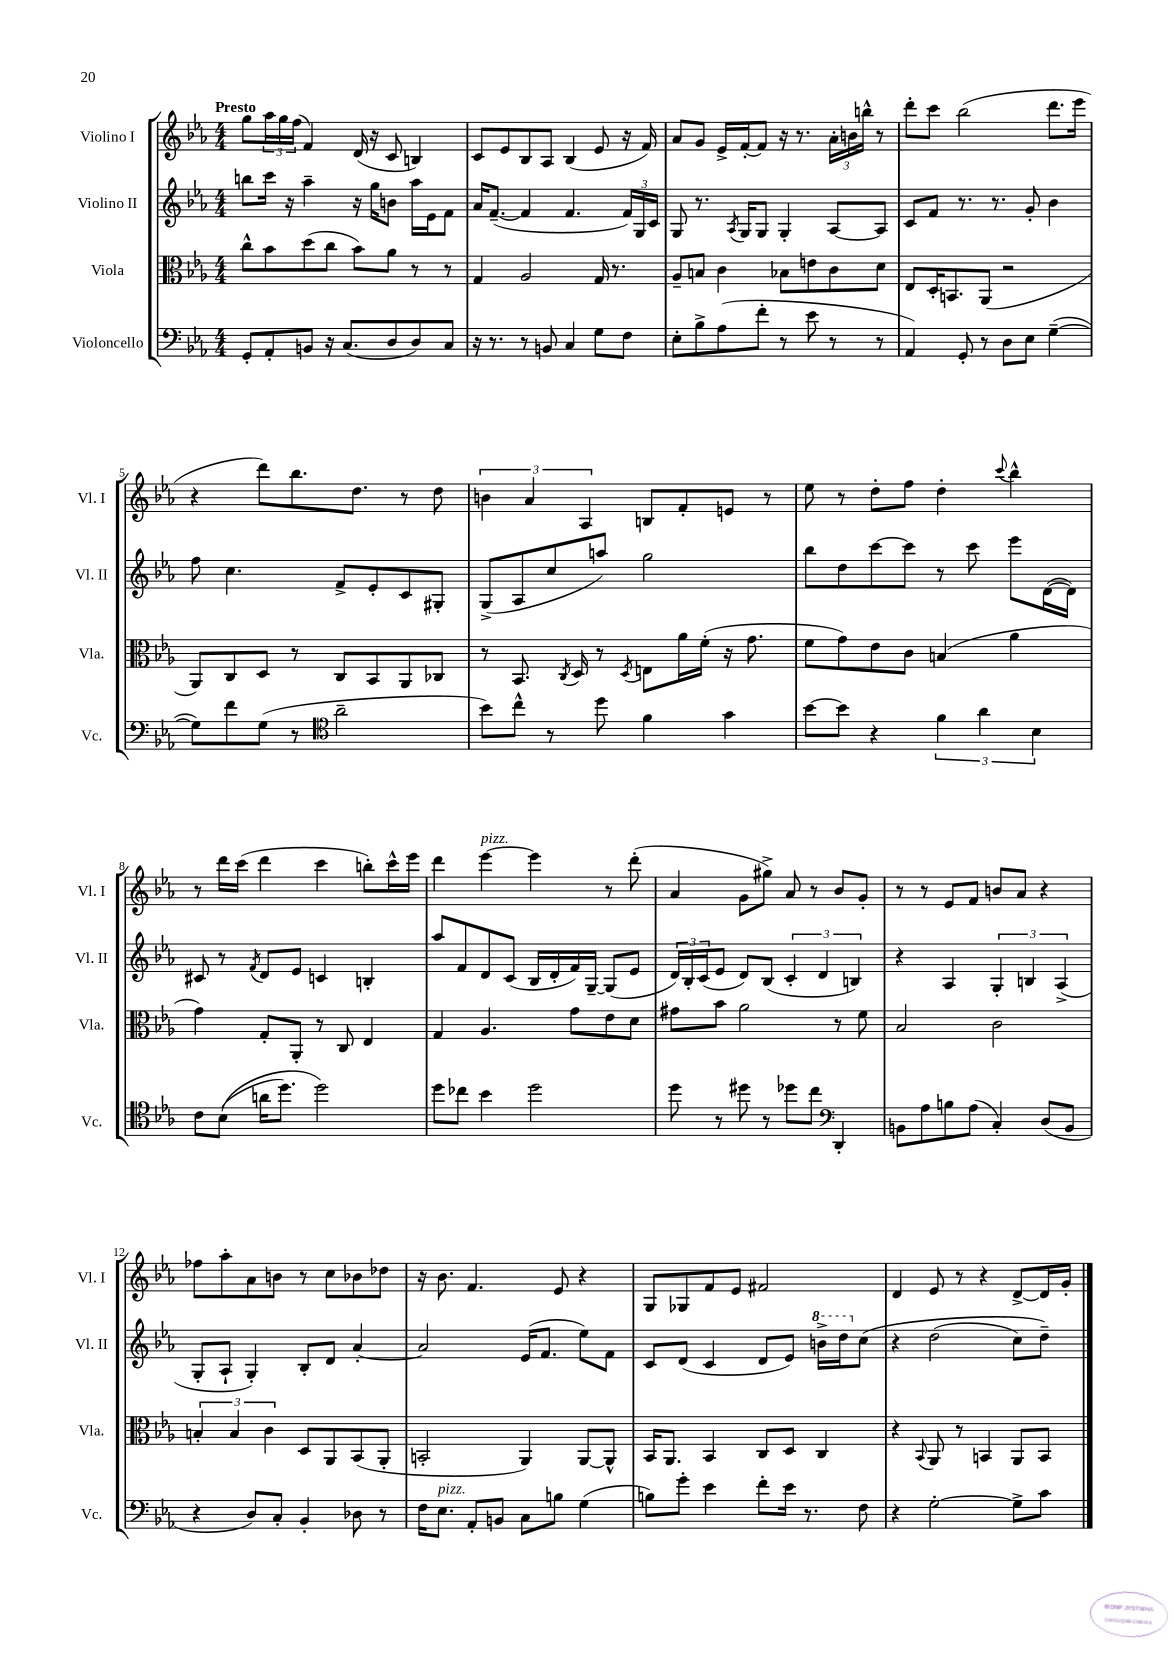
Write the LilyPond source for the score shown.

<<
\new StaffGroup <<
\new Staff = "s0" \with { instrumentName = "Violino I" shortInstrumentName = "Vl. I" } {
    \clef treble \key ees \major \numericTimeSignature \time 4/4 \tempo "Presto"
    g''8 \tuplet 3/2 { aes''16 g''16 f''16( } f'4) d'16( r16 c'8 b4) |
    c'8 ees'8 bes8 aes8 bes4( ees'8 r16 f'16) |
    aes'8 g'8 ees'16-> f'16~-. f'8 r16 r8. \tuplet 3/2 { aes'16-. b'16 b''16-^ } r8 |
    d'''8-. c'''8 bes''2( d'''8. ees'''16 |
    r4 d'''8) bes''8. d''8. r8 d''8 |
    \tuplet 3/2 { b'4 aes'4 aes4 } b8 f'8-. e'8 r8 |
    ees''8 r8 d''8-. f''8 d''4-. \appoggiatura { c'''8 } bes''4-^ |
    r8 d'''16 c'''16( d'''4 c'''4 b''8-.) c'''16-^ ees'''16 |
    d'''4 ees'''4~^\markup { \italic "pizz." } ees'''4 r8 d'''8-.( |
    aes'4 g'8 gis''8->) aes'8 r8 bes'8 g'8-. |
    r8 r8 ees'8 f'8 b'8 aes'8 r4 |
    fes''8 aes''8-. aes'8 b'8 r8 c''8 bes'8 des''8 |
    r16 bes'8. f'4. ees'8 r4 |
    g8 ges8 f'8 ees'8 fis'2 |
    d'4 ees'8 r8 r4 d'8~-> d'16 g'16-. \bar "|." |
}
\new Staff = "s1" \with { instrumentName = "Violino II" shortInstrumentName = "Vl. II" } {
    \clef treble \key ees \major \numericTimeSignature \time 4/4
    b''8 c'''16 r16 aes''4-- r16 g''16 b'8 aes''16 ees'16 f'8 |
    aes'16 f'8.~--( f'4 f'4. \tuplet 3/2 { f'16) g16 c'16 } |
    g8 r8. \acciaccatura { aes8 } g16 g8 g4-. aes8~ aes8 |
    c'8 f'8 r8. r8. g'8-. bes'4 |
    f''8 c''4. f'8-> ees'8-. c'8 gis8-. |
    g8->( aes8 c''8 a''8) g''2 |
    bes''8 d''8 c'''8~ c'''8 r8 c'''8 ees'''8 d'16~( d'16) |
    cis'8 r8 \acciaccatura { f'8 } d'8 ees'8 c'4 b4-. |
    aes''8 f'8 d'8 c'8( bes16 d'16-. f'16) g16~-- g8( ees'8 |
    \tuplet 3/2 { d'16) bes16-. c'16( } ees'8 d'8) bes8( \tuplet 3/2 { c'4-. d'4 b4) } |
    r4 aes4 \tuplet 3/2 { g4-. b4 aes4->( } |
    g8-. aes8-! g4-.) bes8-. d'8 aes'4~-. |
    aes'2 ees'16( f'8. ees''8) f'8 |
    c'8 d'8( c'4 d'8 ees'8) \ottava #1 b''16-> d'''16 \ottava #0 c''8\( |
    r4 d''2( c''8) d''8--\) \bar "|." |
}
\new Staff = "s2" \with { instrumentName = "Viola" shortInstrumentName = "Vla." } {
    \clef alto \key ees \major \numericTimeSignature \time 4/4
    c''8-^ bes'8 d''8( c''8 bes'8) aes'8 r8 r8 |
    g4 aes2 g16 r8. |
    aes8-- b8 c'4 bes8 e'8 c'8 d'8 |
    ees8 d16-. b,8. aes,8( r2 |
    aes,8) c8 d8 r8 c8 bes,8 aes,8 ces8 |
    r8 bes,8. \acciaccatura { c8 } d16 r8 \acciaccatura { d8 } e8 aes'16 f'16-.( r16 g'8. |
    f'8 g'8) ees'8 c'8 b4( aes'4 |
    g'4) g8-. aes,8-. r8 c8 ees4 |
    g4 aes4. g'8 ees'8 d'8 |
    gis'8 bes'8 aes'2 r8 f'8 |
    bes2 c'2 |
    \tuplet 3/2 { b4-. b4 c'4 } d8 aes,8 bes,8( aes,8-. |
    b,2-. aes,4) aes,8~ aes,8-^ |
    bes,16 aes,8. bes,4 c8 d8 c4 |
    r4 \appoggiatura { bes,8 } aes,8 r8 b,4 aes,8 b,8 \bar "|." |
}
\new Staff = "s3" \with { instrumentName = "Violoncello" shortInstrumentName = "Vc." } {
    \clef bass \key ees \major \numericTimeSignature \time 4/4
    g,8-. aes,8-. b,8 r16 c8.( d8 d8) c8 |
    r16 r8. r8 b,8 c4 g8 f8 |
    ees8-. bes8-> aes8( f'8-. r8 ees'8 r8 r8 |
    aes,4) g,8-. r8 d8 ees8 g4~--( |
    g8) f'8 g8( r8 \clef tenor aes'2-- |
    bes'8) c''8-^ r8 d''8 f'4 g'4 |
    bes'8~ bes'8 r4 \tuplet 3/2 { f'4 aes'4 bes4 } |
    c'8 bes8(\( a'16 d''8.) d''2\) |
    d''8 ces''8 bes'4 d''2 |
    d''8 r8 dis''8 r8 des''8 c''8 \clef bass d,4-. |
    b,8 aes8 b8 aes8( c4-.) d8( b,8 |
    r4 d8) c8-. bes,4-. des8 r8 |
    f16 ees8.^\markup { \italic "pizz." } aes,8-. b,8 c8 b8 g4( |
    b8) g'8-. ees'4 f'8-. ees'16 r8. f8 |
    r4 g2~-. g8-> c'8 \bar "|." |
}
>>
>>
